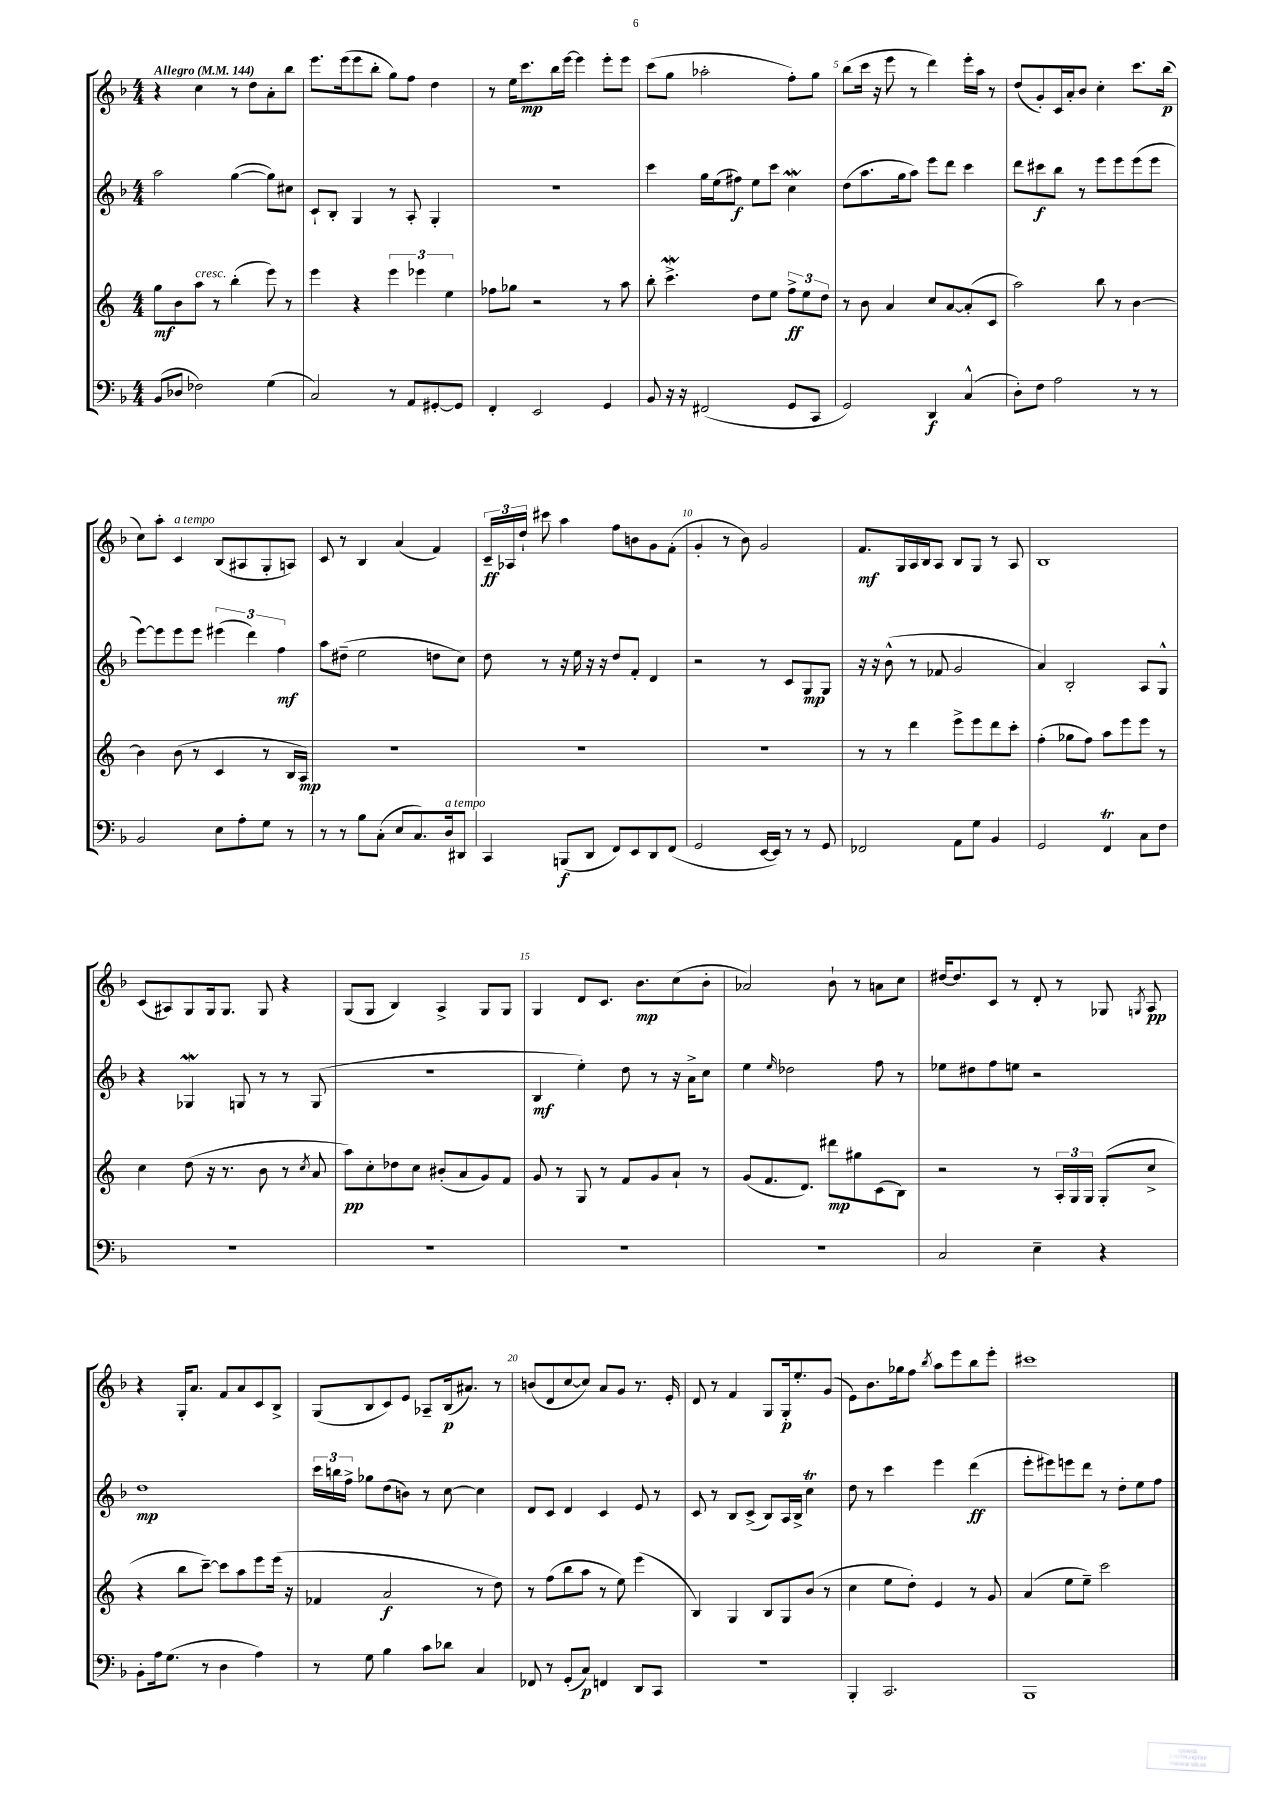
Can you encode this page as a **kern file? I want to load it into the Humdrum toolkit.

**kern	**kern	**kern	**kern
*staff4	*staff3	*staff2	*staff1
*clefF4	*clefG2	*clefG2	*clefG2
*k[b-]	*k[]	*k[b-]	*k[b-]
*M4/4	*M4/4	*M4/4	*M4/4
*MM144	*MM144	*MM144	*MM144
(8BB-/L	8gg\L	2aa\	4r
8D-/J	8b\	.	.
2F-\)	8aa\J	.	4cc\
.	8r	.	.
.	(4bb'\	([4gg\	8r
.	.	.	8dd\L
(4G\	8eee\)	8gg\]L)	8a'\
.	8r	8cc#\J	8bb-\J
=	=	=	=
2C/)	4eee\	8c`/L	8.eee\L
.	.	8B-'/J	.
.	.	.	(16eee\k
.	4r	4G/	8eee\
.	.	.	8bb-'\J
8r	6eee\	8r	8gg\L)
8AA/L	.	8A'/	8ff\J
.	6eee-\	.	.
[8GG#'/	.	4G'/	4dd\
.	6ee\	.	.
8GG#/]J	.	.	.
=	=	=	=
4FF'/	8ff-\L	1r	8r
.	8gg-\J	.	16ee\LK
.	.	.	8.ccc\
2EE/	2r	.	.
.	.	.	16bb-\L
.	.	.	[16eee\JJ
.	.	.	4eee\]
4GG/	8r	.	8eee'\L
.	8aa\	.	8eee\J
=	=	=	=
8BB-/	8bb'\	4ccc\	(8ccc\L
16r	4.ccc^\	.	8gg\J
16r	.	.	.
(2FF#/	.	16gg\LL	2aa-'\
.	.	(16ee\J	.
.	.	8ff#\J)	.
.	8dd\L	8ee\L	.
.	8ee\J	8ccc\J	.
8GG/L	12ff^\L	4cc\	8ff'\L)
.	12ee\	.	.
8CC/J	.	.	8gg\J
.	12dd\J	.	.
=	=	=	=
2GG/)	8r	(8dd\L	(8bb-\L
.	8b\	8.aa\	16ccc\Jk
.	.	.	16r
.	4a/	.	8eee\
.	.	16gg\k	.
.	.	8aa\J)	8r
4DD/	8cc/L	8eee\L	4ddd\)
.	[8a/	8ddd\J	.
(4C^^/	(8a'/]	4ccc\	16eee'\LL
.	.	.	16aa\JJ
.	8c/J	.	8r
=	=	=	=
8D'\L)	2aa\)	8ddd\L	(8dd/L
8F\J	.	8ccc#\	8g'/)
2A\	.	8bb-\J	16c/L
.	.	.	16a'/J
.	.	8r	8b-/J
.	8bb\	8eee\L	4cc'\
.	8r	8eee\	.
8r	[4b\	(8eee\	8.ccc\L
8r	.	8eee\J	.
.	.	.	(16bb-\Jk
=	=	=	=
2BB-/	4b\]	[8eee\L)	8cc\L)
.	.	8eee\]	8aa'\J
.	(8b\	8eee\	4c/
.	8r	8eee\J	.
8E\L	4c/	(6eee#\	(8B-/L
8A'\	.	.	8A#/
.	.	6ddd\)	.
8G\J	8r	.	8G'/
.	.	6ff\	.
8r	16B/LL	.	8A/J)
.	16A/JJ)	.	.
=	=	=	=
8r	1r	8aa\L	8c/
8r	.	(8dd#~\J	8r
8B-\L	.	2ee\	4B-/
(8C'\J	.	.	.
8E/L	.	.	(4a/
8.C/)	.	.	.
.	.	8dd\L	4f/)
16D/k	.	.	.
8DD#/J	.	8cc\J)	.
=	=	=	=
4CC/	1r	8dd\	24c~/LL
.	.	.	24A-/
.	.	.	24dd`/JJ
.	.	8r	8ccc#\
(8BBB/L	.	16r	4aa\
.	.	16ee\	.
8DD/J	.	16r	.
.	.	16r	.
8FF/L)	.	8dd/L	8ff\L
8EE/	.	8f'/J	8b\
8DD/	.	4d/	8g\
(8FF/J	.	.	(8f'\J
=	=	=	=
2GG/	1r	2r	4g'/
.	.	.	8r
.	.	.	8b-\)
[16EE/LL	.	8r	2g/
16EE/]JJ)	.	.	.
8r	.	8c/L	.
8r	.	8G/	.
8GG/	.	8G/J	.
=	=	=	=
2FF-/	8r	16r	8.f/L
.	.	16r	.
.	8r	(8b-^^\	.
.	.	.	16G/L
.	4ddd\	8r	16A/
.	.	.	16B-/J
.	.	8f-/	8A/J
8AA\L	8eee^\L	2g/	8B-/L
8G\J	8eee\	.	8G/J
4BB-/	8ddd\	.	8r
.	8ccc'\J	.	8A/
=	=	=	=
2GG/	(4ff'\	4a/)	1B-
.	8gg-\L	2B-'/	.
.	8ff\J)	.	.
4FF/	8aa\L	.	.
.	8eee\	.	.
8C\L	8eee\J	8A/L	.
8F\J	8r	8G^^/J	.
=	=	=	=
1r	4cc\	4r	(8c/L
.	.	.	8A#/)
.	(8dd\	4G-/	8G/
.	16r	.	16G/k
.	8.r	.	8.G/J
.	.	8G/	.
.	8b\	8r	8G/
.	8r	8r	4r
.	8qcc/	.	.
.	8a/	(8G/	.
=	=	=	=
1r	8aa\L)	1r	(8G/L
.	8cc'\	.	8G/J
.	8dd-\	.	4B-/)
.	8cc\J	.	.
.	(8b#'/L	.	4A^/
.	8a/	.	.
.	8g/)	.	8G/L
.	8f/J	.	8G/J
=	=	=	=
1r	8g/	4B-/	4G/
.	8r	.	.
.	8G/	4ee'\)	8d/L
.	8r	.	8.c/J
.	8f/L	8dd\	.
.	.	.	8.b-\L
.	8g/	8r	.
.	8a`/J	16r	(8cc\
.	.	16a^\LK	.
.	8r	8cc\J	8b-'\J
=	=	=	=
1r	(8g/L	4ee\	2a-/)
.	8.f/	.	.
.	.	16qqee/	.
.	.	2dd-\	.
.	8.d/J)	.	.
.	8ddd#\L	.	8b-`\
.	8gg#\	.	8r
.	(8c\	8ff\	8a\L
.	8B\J)	8r	8cc\J
=	=	=	=
2C/	2r	8ee-\L	[16dd#/LK
.	.	.	8.dd#/]
.	.	8dd#\	.
.	.	8ff\	8c/J
.	.	8ee\J	8r
4E~\	8r	2r	8d'/
.	24A'/LL	.	8r
.	24G/	.	.
.	24G/JJ	.	.
4r	(8G'/L	.	8G-/
.	.	.	8qG/
.	8cc^/J	.	8A/
=	=	=	=
8BB-'\L	4r	1dd	4r
16A\k	.	.	.
(8.G\J	.	.	.
.	8bb\L	.	16G'/LK
.	.	.	8.a/J
8r	[8ccc~\J)	.	.
4D\	8ccc\]L	.	8f/L
.	8aa\	.	8a/
4A\)	8eee\	.	8c/
.	(16eee\Jk	.	8B-^/J
.	16r	.	.
=	=	=	=
8r	4f-/	24ccc\LL	(8G/L
.	.	24bb\	.
.	.	24ff^\JJ	.
8G\	.	8gg-\L	8B-/
4B-\	2a/	(8dd\	8c/)
.	.	8b\J)	8e/J
8c\L	.	8r	8A-~/L
8d-\J	.	[8cc\	(16B-/k
.	.	.	8.a#/J)
4C/	8r	4cc\]	.
.	8dd\)	.	8r
=	=	=	=
8FF-/	8r	8d/L	(8b/L
8r	(8ff\L	8c/J	8d/
(8GG'/L	8bb\	4d/	[8cc/
8C/J)	8aa\J	.	8cc/]J)
4FF/	8r	4c/	8a/L
.	8ee\)	.	8g/J
8DD/L	(4eee\	8e/	8.r
8CC/J	.	8r	.
.	.	.	16e'/
=	=	=	=
1r	4B/)	8c/	8d/
.	.	8r	8r
.	4G/	8B-/L	4f/
.	.	(8c^/J	.
.	8B/L	8B-/L)	8G/L
.	8G/	16A/L	16G'/k
.	.	16B-^/JJ	8.ee'/
.	(8b/J	4cc\	.
.	8r	.	(8g/J
=	=	=	=
4BBB-'/	4cc\	8dd\	8e\L)
.	.	8r	8.b-\
2.CC/	8ee\L	4ccc\	.
.	.	.	16gg-\k
.	8dd'\J)	.	8ff\J
.	.	.	8qbb-/
.	4e/	4eee\	8aa\L
.	.	.	8eee\
.	8r	(4ddd\	8bb-\
.	8g/	.	8eee'\J
=	=	=	=
1BBB-	(4a/	8eee'\L	1ccc#
.	.	8eee#\)	.
.	8ee\L	8eee\	.
.	8ee~\J)	8ddd\J	.
.	2ccc\	8r	.
.	.	8dd'\L	.
.	.	8ee\	.
.	.	8ff\J	.
==	==	==	==
*-	*-	*-	*-
